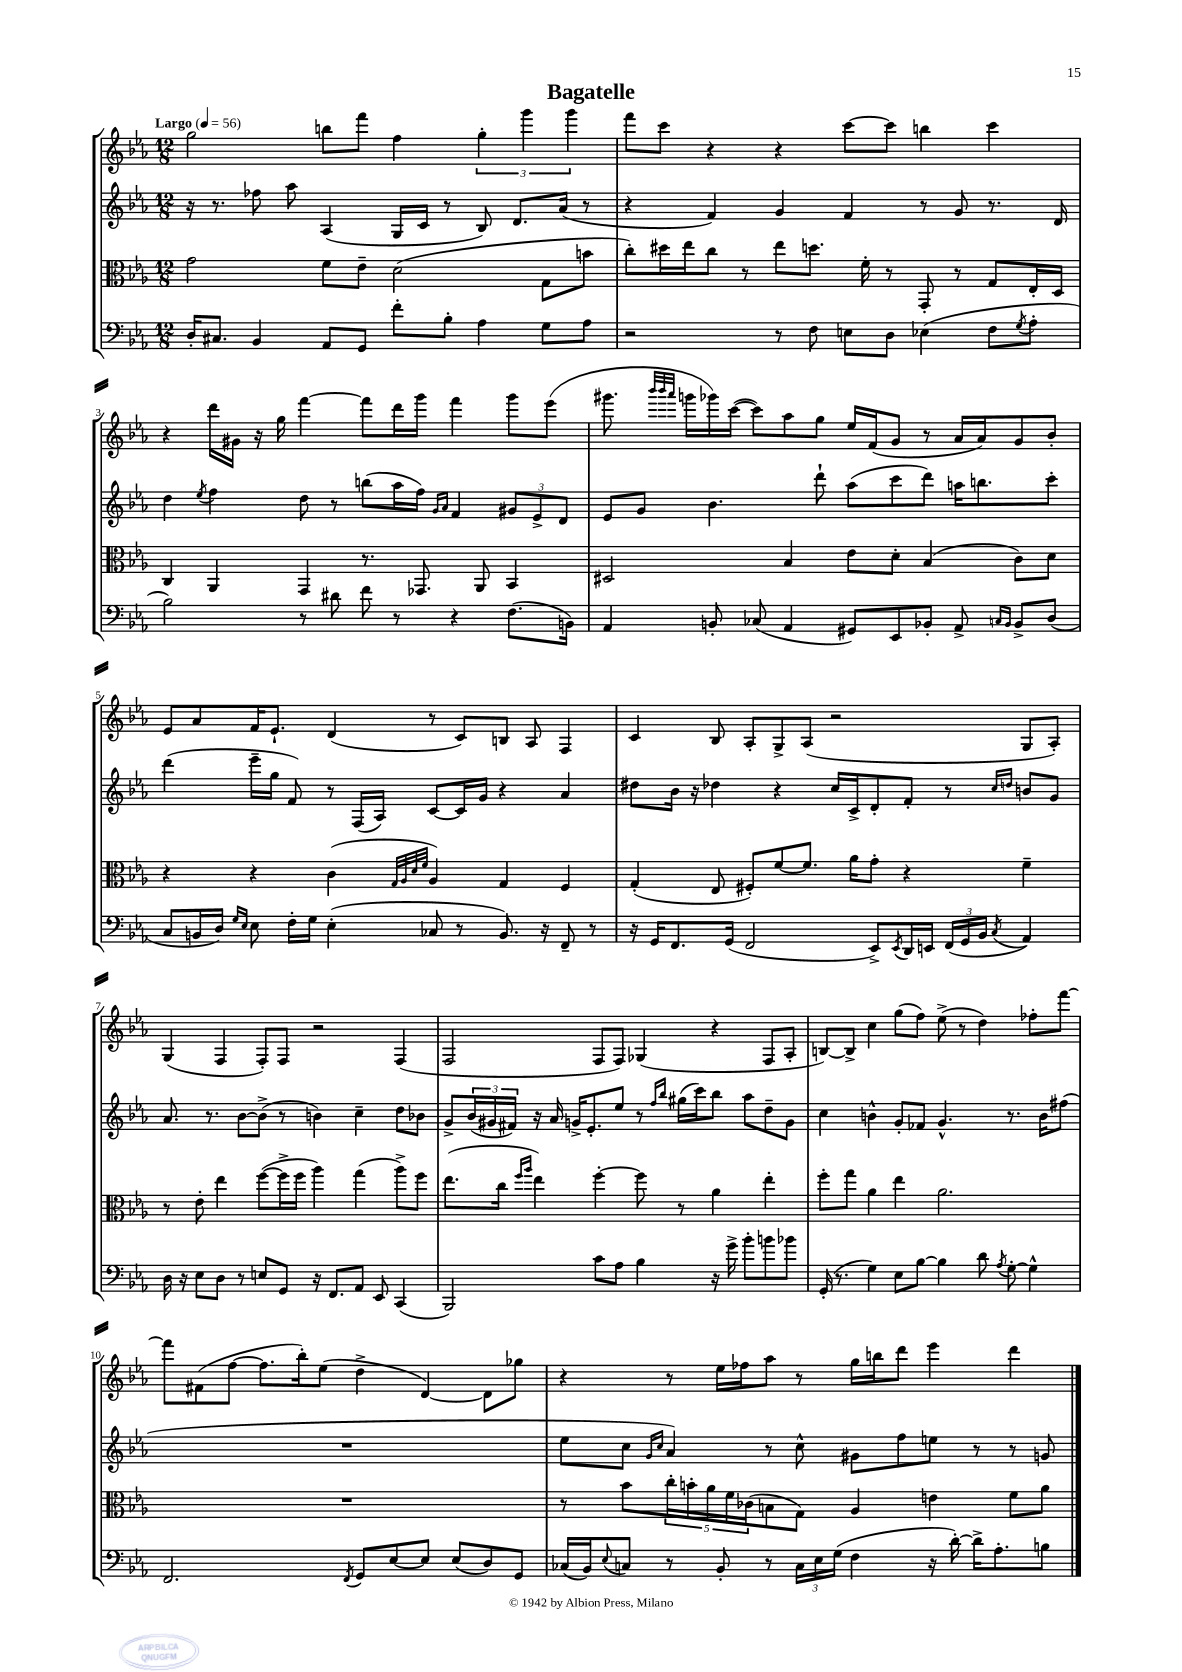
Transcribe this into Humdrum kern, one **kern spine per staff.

**kern	**kern	**kern	**kern
*staff4	*staff3	*staff2	*staff1
*clefF4	*clefC3	*clefG2	*clefG2
*k[b-e-a-]	*k[b-e-a-]	*k[b-e-a-]	*k[b-e-a-]
*M12/8	*M12/8	*M12/8	*M12/8
*MM56	*MM56	*MM56	*MM56
16D'/LK	2g\	16r	2gg\
8.C#/J	.	8.r	.
4BB-/	.	8ff-\	.
.	.	8aa-\	.
8AA-/L	8f\L	(4A-/	8bb\L
8GG/J	8e-~\J	.	8fff\J
8f'\L	(2d\	16G/LL	4ff\
.	.	16c/JJ	.
8B-'\J	.	8r	.
4A-\	.	8B-/)	6gg'\
.	.	8.d/L	.
.	.	.	6ggg\
8G\L	8G\L	.	.
.	.	(16a-/Jk	.
.	.	.	6ggg\
8A-\J	8b\J	8r	.
=	=	=	=
2r	8cc'\L)	4r	8fff\L
.	16dd#\L	.	8ccc\J
.	16ee-\J	.	.
.	8cc\J	4f/)	4r
.	8r	.	.
8r	8ee-\L	4g/	4r
8F\	8.dd\J	.	.
8E\L	.	4f/	[8ccc\L
.	16f'\	.	.
8D\J	8r	.	8ccc\]J
(4E-\	8GG'/	8r	4bb\
.	8r	8g/	.
8F\L	8G/L	8.r	4ccc\
8qG/	.	.	.
8A-'\J	16E-'/L	.	.
.	16D/JJ	16d/	.
=	=	=	=
2B-\)	4C/	4dd\	4r
.	.	8qee-/	.
.	4AA-/	4ff\	16ddd\LL
.	.	.	16g#\JJ
.	.	.	16r
.	.	.	16gg\
8r	4GG/	8dd\	[4fff\
8d#\	.	8r	.
8f\	8.r	(8bb\L	8fff\]L
8r	.	16aa-\L	16ddd\L
.	8.GG-/	16ff\JJ)	16ggg\JJ
.	.	16qqg/LL	.
.	.	16qqa-/JJ	.
4r	.	4f/	4fff\
.	8AA-/	.	.
(8.F\L	4BB-/	12g#/L	8ggg\L
.	.	12e-^/	.
.	.	.	(8eee-\J
.	.	12d/J	.
16BB\Jk)	.	.	.
=	=	=	=
4AA-/	2D#/	8e-/L	8.ggg#\
.	.	8g/J	.
.	.	.	32qqbbb-/LLL
.	.	.	32qqbbb-/
.	.	.	32qqaaa-/JJJ
.	.	.	16ggg\LL
8BB'/	.	4.b-\	16ggg-\)
.	.	.	([16ccc\JJ
(8C-/	.	.	8ccc\]L)
4AA-/	4B-/	.	8aa-\
.	.	8ddd`\	8gg\J
8GG#/L)	8e-\L	(8aa-\L	16ee-/LL
.	.	.	(16f/J
8EE-/	8d'\J	8ccc\	8g/J
8BB-'/J	(4B-/	8ddd\J)	8r
8AA-^/	.	16aa\LK	16a-/LL
.	.	8.bb\	16a-/J)
16qqC/LL	.	.	.
16qqBB-/JJ	.	.	.
8BB-^/L	8c\L)	.	8g/
(8D/J	8d\J	8ccc'\J	8b-'/J
=	=	=	=
8C/L	4r	(4ddd\	8e-/L
16BB/L	.	.	8a-/
16D/JJ)	.	.	.
16qqG/LL	.	.	.
16qqE-/JJ	.	.	.
8E-\	4r	16eee-~\LL	16f/K
.	.	16gg\JJ	8.e-`/J
16F'\LL	.	8f/)	.
16G\JJ	.	.	.
(4E-'\	(4c\	8r	(4d/
.	.	(16F/LL	.
.	.	16A-/JJ)	.
.	32qqG/LLL	.	.
.	32qqA-/	.	.
.	32qqd/	.	.
.	32qqf/JJJ	.	.
8C-/	4A-/)	[8c/L	8r
8r	.	16c/]L	8c/L)
.	.	16g/JJ	.
8.BB/)	4G/	4r	8B/J
.	.	.	8A-/
16r	.	.	.
8FF~/	4F/	4a-/	4F/
8r	.	.	.
=	=	=	=
16r	(4G'/	8dd#\L	4c/
16GG/LK	.	.	.
8.FF/	.	16b-\Jk	.
.	.	16r	.
.	8E-/	4dd-\	8B-/
(16GG/Jk	.	.	.
2FF/	8F#'/L)	.	8A-'/L
.	[8f/	4r	8G^/
.	8.f/]J	.	(8A-/J
.	.	16cc/LL	2r
.	16a-\LK	16c^/J	.
8EE-^/L)	8g'\J	8d'/	.
8qEE-/	.	.	.
16DD/L	4r	8f'/J	.
16EE/JJ	.	.	.
(24FF/LL	.	8r	.
24GG/	.	.	.
24BB-/JJ	.	.	.
.	.	16qqcc/LL	.
8qC/	.	16qqdd/JJ	.
4AA-/)	4f~\	8b/L	8G/L
.	.	8g/J	8A-'/J)
=	=	=	=
16D\	8r	8.a-/	(4G/
16r	.	.	.
8E-\L	8e-'\	.	.
.	.	8.r	.
8D\J	4ee-\	.	4F/
8r	.	[8b-\L	.
8E/L	([8ff\L	(8b-^\]J	8F'/L)
8GG/J	16ff^\]L	8r	8F/J
.	16ff\JJ	.	.
16r	4aa-\)	4b\)	2r
8.FF/L	.	.	.
8AA-/J	(4gg\	4cc~\	.
8EE-/	.	.	.
(4CC/	8aa-^\L)	8dd\L	(4F/
.	8ff\J	8b-\J	.
=	=	=	=
2BBB-/)	(8.ee-\L	8g^/L	2F/
.	.	(24b-/L	.
.	.	24g#/	.
.	16cc\Jk	.	.
.	.	24f#/JJ)	.
.	16qqff/LL	.	.
.	16qqaa-/JJ	.	.
.	4ee-\)	16r	.
.	.	16a-/	.
.	.	16g^/LK	.
.	.	8.e-'/	.
8c\L	[4ff'\	.	8F/L
8A-\J	.	8ee-/J	8F/J)
4B-\	8ff\]	8r	(4G-/
.	.	16qqff/LL	.
.	.	16qqbb-/JJ	.
.	8r	(16gg#\LL	.
.	.	16ccc\J)	.
16r	4a-\	8bb-\J	4r
16g^\	.	.	.
8b-'\L	.	8aa-\L	.
8b\	4ee-'\	8dd~\	8F/L
8b-\J	.	8g\J	8A-'/J
=	=	=	=
(16GG'/	8ff'\L	4cc\	[8B/L)
8.r	.	.	.
.	8gg\J	.	8B^/]J
4G\)	4a-\	4b^^\	4cc\
8E-\L	4ee-\	8g'/L	(8gg\L
[8B-\J	.	8f-/J	8ff\J)
4B-\]	2.a-\	4.g^^/	(8ee-^\
.	.	.	8r
8d\	.	.	4dd\)
8qA-/	.	.	.
[8G'\	.	8.r	.
4G^^\]	.	.	8ff-'\L
.	.	16b\LK	.
.	.	(8ff#\J	[8fff\J
=	=	=	=
2.FF/	1.r	1.r	8fff\]L
.	.	.	(8f#\
.	.	.	[8ff\J
.	.	.	8.ff\]L
.	.	.	16bb-'\k)
.	.	.	(8ee-\J
8qFF/	.	.	.
8GG/L	.	.	4dd^\
[8E-/	.	.	.
8E-/]J	.	.	[4d/)
(8E-/L	.	.	.
8D/)	.	.	8d\]L
8GG/J	.	.	8gg-\J
=	=	=	=
(16C-/LL	8r	8ee-\L	4r
16BB-/J)	.	.	.
8qqE-/	.	.	.
8C/J	8b-\L	8cc\J	.
.	.	16qqg/LL	.
.	.	16qqcc/JJ	.
8r	20cc'\L	4a-/)	8r
.	20b'\	.	.
.	20a-\	.	.
8BB-'/	.	.	16ee-\LL
.	20f\	.	.
.	.	.	16ff-\J
.	(20c-\J	.	.
8r	8B\	8r	8aa-\J
24C\LL	8G\J)	8cc^^\	8r
24E-\	.	.	.
(24G\JJ	.	.	.
4F\	4A-/	8g#\L	16gg\LL
.	.	.	16bb\J
.	.	8ff\	8ddd\J
16r	4e\	8ee\J	4eee-\
[16d'\)	.	.	.
16d^\]LK	.	8r	.
8.A-'\	.	.	.
.	8f\L	8r	4ddd\
8B\J	8a-\J	8g/	.
==	==	==	==
*-	*-	*-	*-
